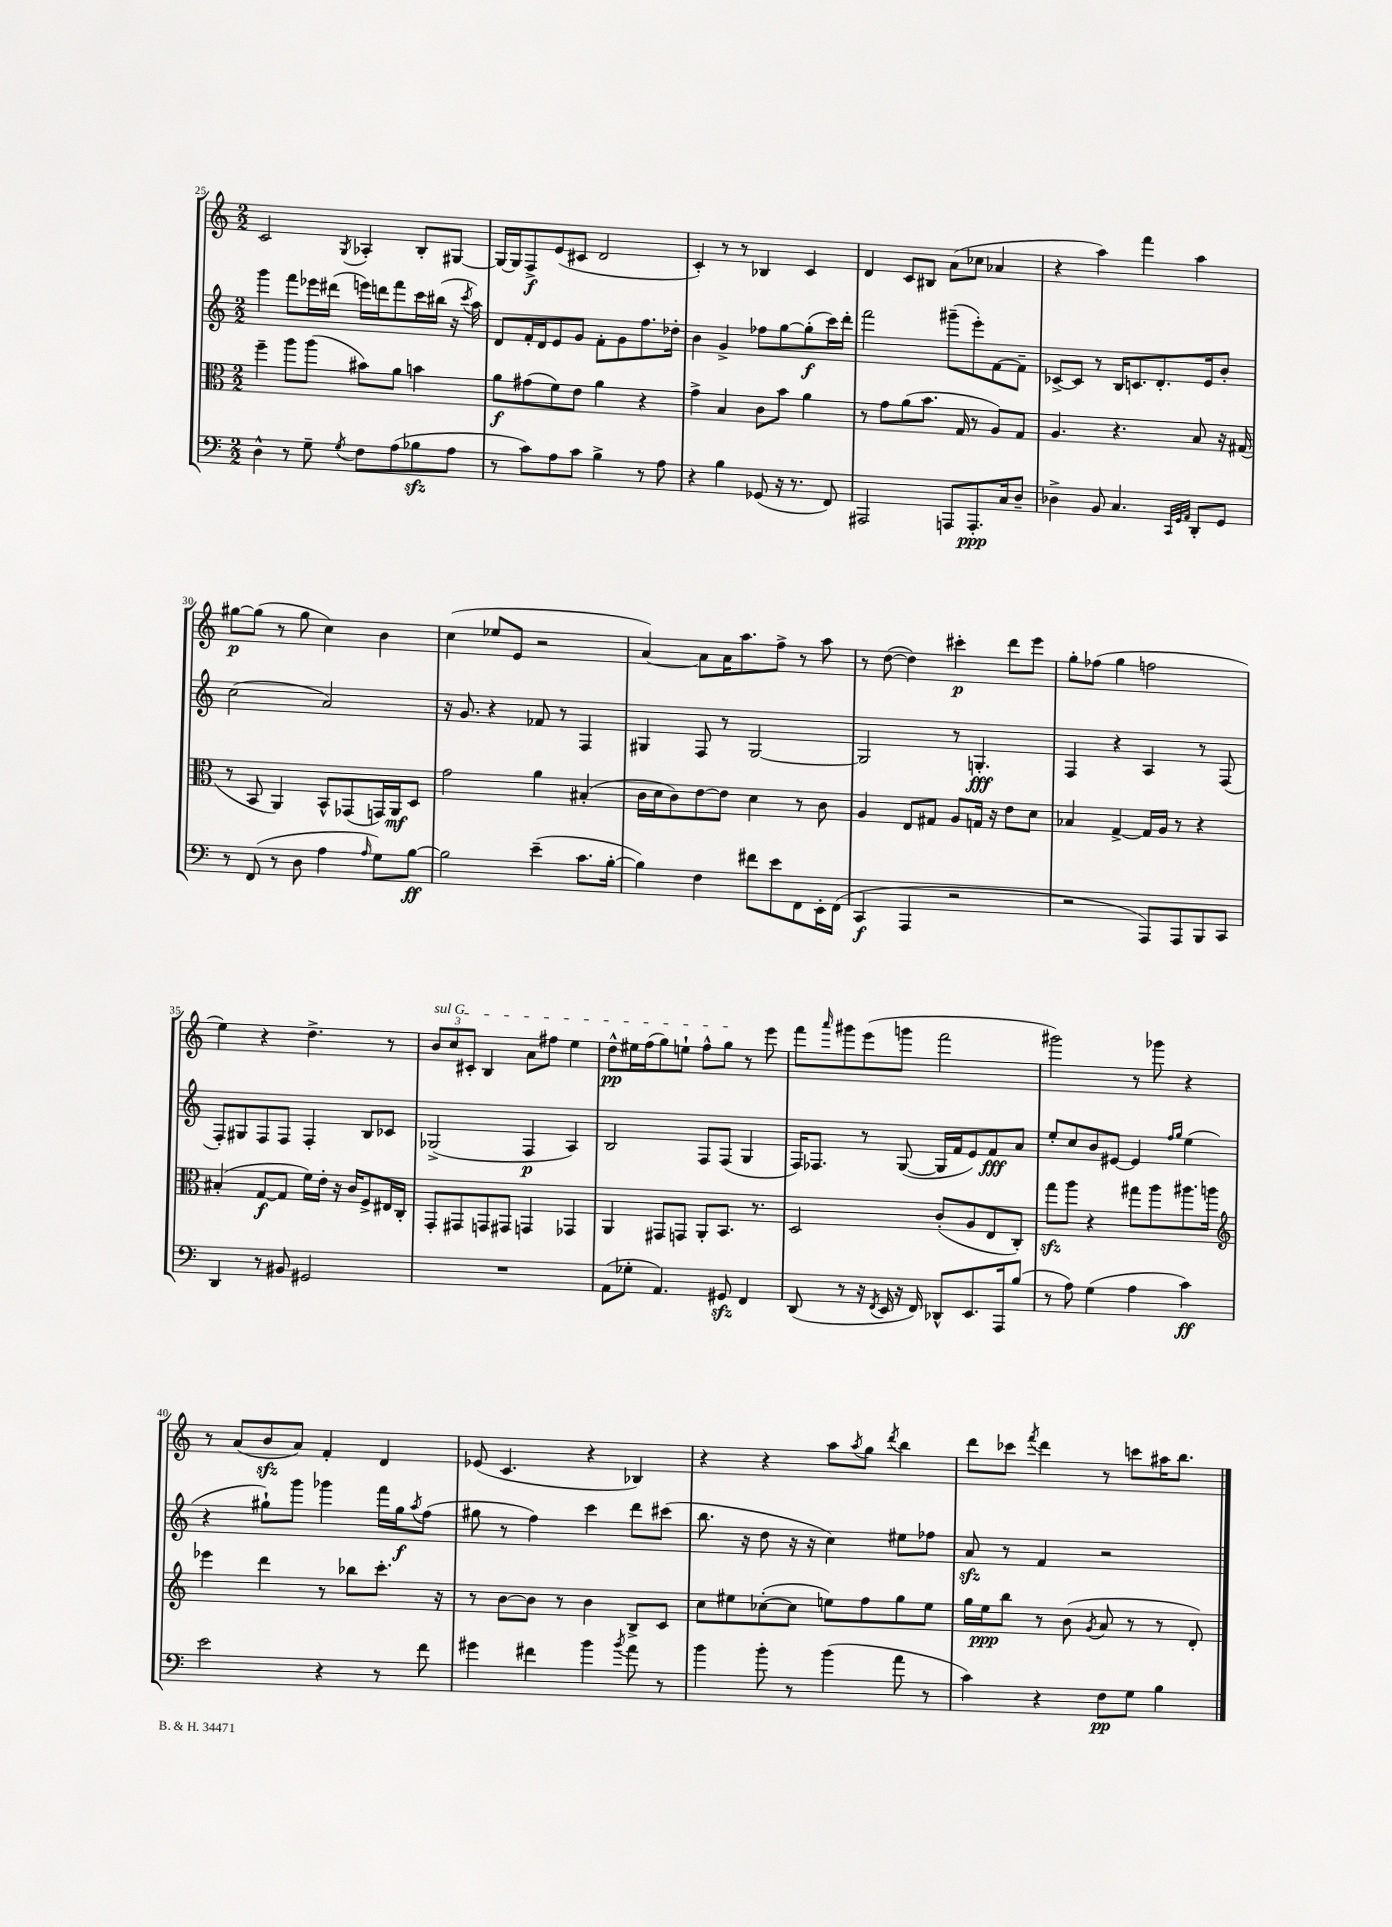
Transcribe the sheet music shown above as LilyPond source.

<<
\new StaffGroup <<
\new Staff = "s0" {
    \clef treble \key c \major \numericTimeSignature \time 2/2
    c'2 \acciaccatura { g8 } aes4-. b8-. gis8~ |
    gis16~ gis16 f8->\f e'8( cis'8 d'2 |
    c'4-.) r8 r8 bes4 c'4 |
    d'4 c'8 bis8 a'8( ces''8 aes'4 |
    r4 a''4) f'''4 a''4 |
    gis''8~\p gis''8( r8 gis''8 c''4) b'4 |
    c''4( ees''8 e'8 r2 |
    a'4~) a'8 a'16 a''8. f''8-> r8 a''8 |
    r8 d''8~( d''4) cis'''4-.\p d'''8 e'''8 |
    g''8-. fes''8( g''4 f''2 |
    e''4) r4 d''4.-> r8 |
    \tuplet 3/2 { \once \override TextSpanner.bound-details.left.text = \markup { \italic "sul G" } b'8\startTextSpan c''8 cis'8-. } b4 a'8 fis''8 e''4 |
    d''8-^\pp eis''16 f''16( g''8) e''8-! f''8-^ g''8\stopTextSpan r8 e'''8 |
    f'''8 \grace { a'''16 } gis'''8 e'''8( g'''8 f'''2 |
    gis'''2) r8 ges'''8 r4 |
    r8 a'8( b'8\sfz a'8) f'4-. d'4 |
    ees'8( c'4. r4 bes4) |
    r4 r4 a''8 \acciaccatura { a''8 } g''8 \acciaccatura { d'''8 } b''4 |
    d'''8 ces'''8 \acciaccatura { f'''8 } d'''4 r8 c'''8 ais''16 b''8. \bar "|." |
}
\new Staff = "s1" {
    \clef treble \key c \major \numericTimeSignature \time 2/2
    g'''4 f'''8 ees'''16 dis'''16( e'''16) d'''16 f'''8 c'''16 bis''16( r16 \acciaccatura { c'''8 } a''16) |
    d'8 f'16-. d'16 e'8 g'8 f'8-. g'8 f''8. des''16-. |
    b'4 g'4-> fes''8 g''8~ g''8-.\f( c'''16) d'''16-. |
    f'''2 gis'''8--( e'''8-.) f'8~ f'8-- |
    ces'8~-> ces'8 r8 b16 c'8. d'8.-. e'16 b'8-. |
    c''2( a'2) |
    r16 g'8. r4 fes'8 r8 f4 |
    gis4 f8 r8 gis2~ |
    gis2 r8 g4.-.\fff |
    f4 r4 a4 r8 f8( |
    f8-.) gis8 f8 f8 f4-. b8 ces'8 |
    ges2->( f4\p a4) |
    b2 f8 f8( g4 |
    f16) fes8. r8 g8~( g16 f'16 e'8) f'8\fff a'8 |
    e''8-. c''8 b'8 eis'8~ eis'4 \grace { f''16 g''16 } e''4( |
    r4 gis''8-!) g'''8 ges'''4 f'''16 gis''16\f \acciaccatura { a''8 } f''8( |
    gis''8 r8 f''4) c'''4 d'''8 cis'''8( |
    b''8. r16 d''8 r16 r16 c''4) eis''8 fes''8 |
    a'8\sfz r8 f'4 r2 \bar "|." |
}
\new Staff = "s2" {
    \clef alto \key c \major \numericTimeSignature \time 2/2
    f''4-- a''8 a''8( bis'8) a'8 b'4 |
    a'8\f gis'8( f'8) e'8 a'4 r4 |
    g'4-> b4 c'8 b'8 a'4 |
    r8 g'8 a'8( b'8. g16 r8 a8) g8 |
    a4. r4. b8 r16 gis16( |
    r8 b,8 a,4) b,8-^ ges,8( g,16) a,16\mf d8 |
    g'2 a'4 bis4-.( |
    c'16 d'16 c'8) e'8~ e'8 d'4 r8 c'8 |
    a4 e8 gis8 a8 g16 r16 e'8 d'8 |
    bes4 g4~-> g16 a16 r8 r4 |
    bis4-.( g8~\f g8 f'16) e'16-. r16 c'16 f8-> eis16 c16-. |
    g,8-. gis,8 g,8 gis,8 g,4 ges,4 |
    a,4 gis,8 g,8 a,8-. b,8. r8. |
    d2 c'8-.( a8 e8 c8-.) |
    g''8\sfz a''8 r4 gis''8 a''8 ais''8. a''16 |
    \clef treble ees'''4 d'''4 r8 bes''8 c'''8.-. r16 |
    r8 b'8~ b'8 r8 b'4 b8-> c'8 |
    c''8 eis''8 ces''8~-.( ces''8 e''8) f''8 g''8 e''8 |
    g''16 e''16\ppp b''8 r8 b'8( \acciaccatura { g'8 } a'8 r8 r8 d'8-.) \bar "|." |
}
\new Staff = "s3" {
    \clef bass \key c \major \numericTimeSignature \time 2/2
    d4-^ r8 g8-- \acciaccatura { g8 } f8 a8( bes8\sfz a8 |
    r8 c'8) a8 c'8 b4-> r8 a8 |
    r4 b4 ges,8( r16 r8. f,8) |
    ais,,2 a,,8 a,,8.-.\ppp c16 d8-- |
    des4-> b,8 c4. \grace { c,32 g,32 a,32 } d,8-. g,8 |
    r8 f,8( r8 d8 a4 \grace { a16 } g8) b8~\ff |
    b2 e'4--( c'8. b16~-. |
    b4) f4 fis'8 e'8 f,8 e,16-. f,16( |
    c,4\f a,,4 r2 |
    r2 a,,8) a,,8 b,,8 c,8 |
    d,4 r8 bis,8 gis,2 |
    R1 |
    a,8( ges8-. a,4.) gis,8\sfz f,4 |
    d,8( r8 r16 \acciaccatura { f,8 } e,16 r16 f,16) des,8-^ e,8. a,,16 b8( |
    r8 a8) g4( a4 c'4\ff) |
    e'2 r4 r8 f'8 |
    gis'4 fis'4 b'4 \acciaccatura { b'8 } a'8 r8 |
    b'4 b'8-. r8 b'4( a'8 r8 |
    c'4) r4 f8\pp g8 b4 \bar "|." |
}
>>
>>
\layout { \context { \Score currentBarNumber = #25 } }
